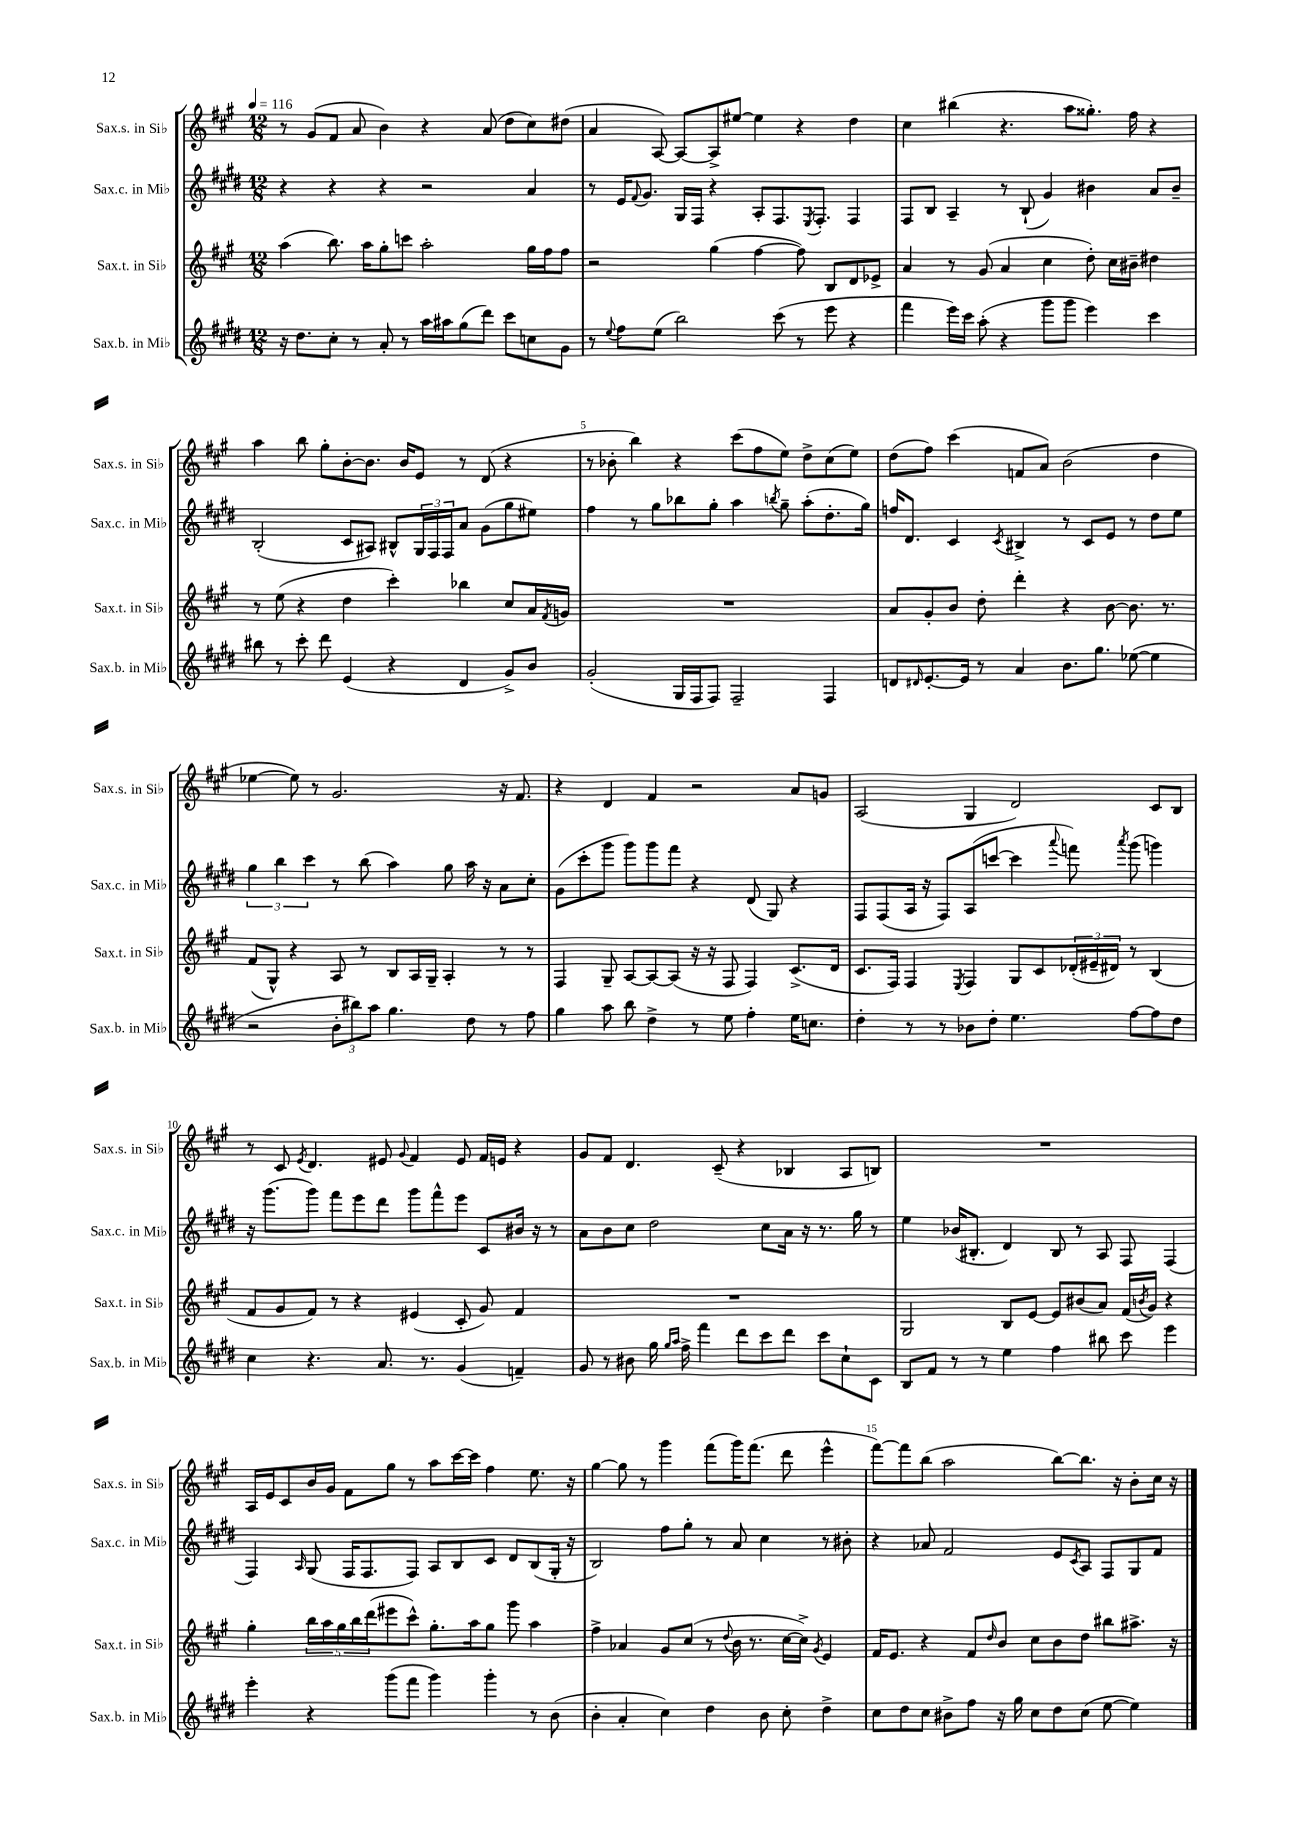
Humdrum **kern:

**kern	**kern	**kern	**kern
*part4	*part3	*part2	*part1
*staff4	*staff3	*staff2	*staff1
*I"Sax.b. in Mi♭	*I"Sax.t. in Si♭	*I"Sax.c. in Mi♭	*I"Sax.s. in Si♭
*I'Sax.b. in Mi♭	*I'Sax.t. in Si♭	*I'Sax.c. in Mi♭	*I'Sax.s. in Si♭
*clefG2	*clefG2	*clefG2	*clefG2
*k[f#c#g#d#]	*k[f#c#g#]	*k[f#c#g#d#]	*k[f#c#g#]
*M12/8	*M12/8	*M12/8	*M12/8
*MM116	*MM116	*MM116	*MM116
=1	=1	=1	=1
16r	(4aa\	4r	8r
8.dd#\L	.	.	.
.	.	.	(8g#/L
8cc#'\J	8.bb\)	4r	8f#/J
8r	.	.	8a/
.	16aa\KL	.	.
8a'/	8gg#'\	4r	4b\)
8r	8cccn\J	.	.
16aa\LL	2aa'\	2r	4r
16aa#X\J	.	.	.
(8gg#\	.	.	.
8ddd#\J)	.	.	(8a/
8ccc#\L	.	.	8dd\L
8ccn\	16gg#\LL	4a/	8cc#\)
.	16ff#\J	.	.
8g#\J	8ff#\J	.	(8dd#X\J
=2	=2	=2	=2
8r	2r	8r	4a/
8qqee/	.	.	.
8ff#\L	.	16e/KL	.
.	.	8qqf#/	.
.	.	8.g#/J	.
(8ee\J	.	.	[8A/)
2bb\)	.	16G#/LL	8A/L_
.	.	16F#/JJ	.
.	(4gg#\	4r	8A^/]
.	.	.	[8ee#X/J
.	[4ff#\	8A'/L	4ee#\]
(8ccc#\	.	8.F#/	.
8r	8ff#\])	.	4r
.	.	8qE/	.
.	.	8.F#'/J	.
8eee\	8B/L	.	.
4r	8d/	4F#/	4dd\
.	8e-X^/J	.	.
=3	=3	=3	=3
4fff#\	4a/	8F#/L	4cc#\
.	.	8B/J	.
16eee\LL)	8r	4A~/	(4bb#X\
16ccc#\JJ	.	.	.
(8aa'\	(8g#/	.	.
4r	4a/	8r	4.r
.	.	(8B`/	.
8ggg#\L	4cc#\	4g#/)	.
8ggg#\J	.	.	8aa\L
4eee\)	8dd'\)	4b#X\	8.gg##X'\J)
.	16cc#\LL	.	.
.	16b#X~\JJ	.	16ff#\
4ccc#\	4dd#X\	8a/L	4r
.	.	8b#~/J	.
!!LO:LB:g=z
=4	=4	=4	=4
8bb#X\	8r	(2B'/	4aa\
8r	(8ee\	.	.
8ccc#'\	4r	.	8bb\
8ddd#\	.	.	8gg#'\L
(4e/	4dd\	8c#/L	[8b'\
.	.	8A#X/J)	8.b\J]
4r	4ccc#'\)	8B#X^^/L	.
.	.	.	16b/KL
.	.	24G#/L	8e/J
.	.	24F#/	.
.	.	24F#/J	.
4d#/	4bb-X\	8a/J	8r
.	.	(8g#\L	(8d/
8g#^/L)	8cc#/L	8gg#\	4r
8b/J	16a/L	8ee#X\J)	.
.	8qf#/	.	.
.	16gn/JJ	.	.
=5	=5	=5	=5
(2g#'/	1.r	4ff#\	8r
.	.	.	8b-X'\
.	.	8r	4bb\)
.	.	8gg#\L	.
16G#/LL	.	8bb-X\	4r
16F#/J	.	.	.
8F#/J)	.	8gg#'\J	.
2F#~/	.	4aa\	(8ccc#\L
.	.	.	8ff#\
.	.	8qbbn/	.
.	.	8gg#~\	8ee\J)
.	.	(8aa'\L	8dd^\L
4F#/	.	8.dd#'\	(8cc#\
.	.	.	8ee\J)
.	.	16gg#\Jk)	.
=6	=6	=6	=6
8dn/L	8a/L	16ffn/KL	(8dd\L
.	.	8.d#/J	.
16qqd#X/	.	.	.
[8.e'/	8g#'/	.	8ff#\J)
.	8b/J	4c#/	(4ccc#\
16e/Jk]	.	.	.
8r	8dd'\	.	.
.	.	8qc#/	.
4a/	4ddd'\	4B#X^/	8fn/L
.	.	.	8a/J)
8.b\L	4r	8r	(2b\
.	.	8c#/L	.
8.gg#\J	.	.	.
.	[8b\	8e/J	.
([8ee-X\	8.b\]	8r	.
4ee-\]	.	8dd#\L	4dd\
.	8.r	.	.
.	.	8ee\J	.
!!LO:LB:g=z
=7	=7	=7	=7
2r	(8f#/L	6gg#\	[4ee-X\
.	8G#^^/J)	.	.
.	.	6bb\	.
.	4r	.	8ee-\])
.	.	6ccc#\	.
.	.	.	8r
12b'\L	8A/	8r	2.g#/
12bb#X\)	.	.	.
.	8r	(8bb\	.
12aa\J	.	.	.
4.gg#\	8B/L	4aa\)	.
.	16A/L	.	.
.	16G#~/JJ	.	.
.	4A'/	8gg#\	.
8dd#\	.	16aa\	.
.	.	16r	.
8r	8r	8a\L	16r
.	.	.	8.f#/
8ff#\	8r	8cc#'\J	.
=8	=8	=8	=8
4gg#\	4F#/	(8g#\L	4r
.	.	8ccc#'\	.
8aa\	8G#~/	8ggg#\J	4d/
8bb\	[8A/L	8ggg#\L)	.
4dd#^\	8A/_	8ggg#\	4f#/
.	(8A/J]	8fff#\J	.
8r	16r	4r	2r
.	16r	.	.
8ee\	8F#/	.	.
4ff#'\	4F#/)	(8d#/	.
.	.	8G#/)	.
16ee\KL	(8.c#^/L	4r	8a/L
8.ccn\J	.	.	.
.	.	.	8gn/J
.	16d/Jk	.	.
=9	=9	=9	=9
4dd#'\	8.c#/L	8F#/L	(2A/
.	.	(8F#/	.
.	16F#/Jk)	.	.
8r	4F#/	16A/Jk	.
.	.	16r	.
8r	.	8F#/L)	.
.	8qE/	.	.
8b-X\L	4F#/	(8A/	4G#/
8dd#'\J	.	[8cccn/J	.
4.ee\	8G#/L	4ccc\]	2d/)
.	8c#/	.	.
.	.	8qqaaa/	.
.	(24d-X'/L	8fffn\)	.
.	24e#X~/	.	.
.	24d#X/JJ)	.	.
.	.	8qaaa/	.
[8ff#\L	8r	(8ggg#\	.
8ff#\]	(4B/	4gggn\)	8c#/L
8dd#\J	.	.	8B/J
!!LO:LB:g=z
=10	=10	=10	=10
4cc#\	8f#/L	16r	8r
.	.	(8.ggg#\L	.
.	8g#/	.	8c#/
.	.	.	8qe/
4.r	8f#/J)	8ggg#\J)	4.d/
.	8r	8fff#\L	.
.	4r	8eee\	.
8.a/	.	8ddd#\J	8e#X/
.	.	.	8qqg#/
.	(4e#X/	8ggg#\L	4f#/
8.r	.	.	.
.	.	8fff#^^\	.
(4g#/	8c#'/	8eee\J	8e#/
.	8g#/)	8c#/L	16f#/LL
.	.	.	16en/JJ
4fn~/)	4f#/	16b#X/Jk	4r
.	.	16r	.
.	.	8r	.
=11	=11	=11	=11
8g#/	1.r	8a\L	8g#/L
8r	.	8b\	8f#/J
8b#X\	.	8cc#\J	4.d/
16gg#\	.	2dd#\	.
16qqgg#/LL	.	.	.
16qqaa/JJ	.	.	.
16ff#^\	.	.	.
4fff#\	.	.	.
.	.	.	(8c#~/
8ddd#\L	.	.	4r
8ccc#\	.	8cc#\L	.
8ddd#\J	.	16a\Jk	4B-X/
.	.	16r	.
8ccc#\L	.	8.r	.
8cc#`\	.	.	8A/L
.	.	16gg#\	.
8c#\J	.	8r	8Bn/J)
=12	=12	=12	=12
8B/L	2G#/	4ee\	1.r
8f#/J	.	.	.
8r	.	(16b-X/KL	.
.	.	8.B#X'/J	.
8r	.	.	.
4ee\	8B/L	4d#/)	.
.	[8e/J	.	.
4ff#\	8e/L]	8B#/	.
.	(8b#X/	8r	.
8bb#X\	8a/J)	8A/	.
8ccc#\	(16f#/LL	8F#/	.
.	8qbn/	.	.
.	16g#/JJ)	.	.
4eee\	4r	(4F#/	.
!!LO:LB:g=z
=13	=13	=13	=13
4eee'\	4gg#'\	4F#/)	16A/LL
.	.	.	16e/J
.	.	.	8c#/
.	.	16qqA/	.
4r	20bb\LL	(8G#/	16b/L
.	20aa\	.	.
.	.	.	16g#/JJ
.	20gg#\	.	.
.	.	16F#/KL	8f#\L
.	20bb\	.	.
.	.	8.F#/	.
.	(20ddd\J	.	.
(8ggg#\L	8eee#X\	.	8gg#\J
8fff#\J	8ccc#^^\J)	8F#/J)	8r
4ggg#\)	8.gg#'\L	8A/L	8aa\L
.	.	8B/	[16ccc#\L
.	16aa\k	.	16ccc#\JJ]
4ggg#'\	8gg#\J	8c#/J	4ff#\
.	8ggg#\	8d#/L	.
8r	4aa\	(8B/	8.ee\
(8b\	.	16G#'/Jk	.
.	.	16r	16r
=14	=14	=14	=14
4b'\	4ff#^\	2B/)	[4gg#\
4a'/	4a-X/	.	8gg#\]
.	.	.	8r
4cc#\)	8g#/L	8ff#\L	4ggg#\
.	(8cc#/J	8gg#'\J	.
4dd#\	8r	8r	(8fff#\L
.	8qqdd/	.	.
.	16b\	8a/	16ggg#\K)
.	8.r	.	(8.fff#\J
8b\	.	4cc#\	.
8cc#'\	[16cc#\LL	.	8ddd\
.	16cc#^\JJ])	.	.
.	8qg#/	.	.
4dd#^\	4e/	8r	4eee^^\
.	.	8b#X'\	.
=15	=15	=15	=15
8cc#\L	16f#/KL	4r	[8fff#\L)
.	8.e/J	.	.
8dd#\	.	.	8fff#\]
8cc#\J	4r	8a-X/	(8bb\J
8b#X^\L	.	2f#/	2aa\
8ff#\J	8f#/L	.	.
.	16qqdd/	.	.
16r	8b/J	.	.
16gg#\	.	.	.
8cc#\L	8cc#\L	.	.
8dd#\	8b\	8e/L	[8bb\L)
.	.	8qc#/	.
(8cc#\J	8dd\J	8A/J	8.bb\J]
[8ee\	8bb#X\L	8F#/L	.
.	.	.	16r
4ee\])	8.aa#X^\J	8G#/	8b'\L
.	.	8f#/J	16cc#\Jk
.	16r	.	16r
==	==	==	==
*-	*-	*-	*-
